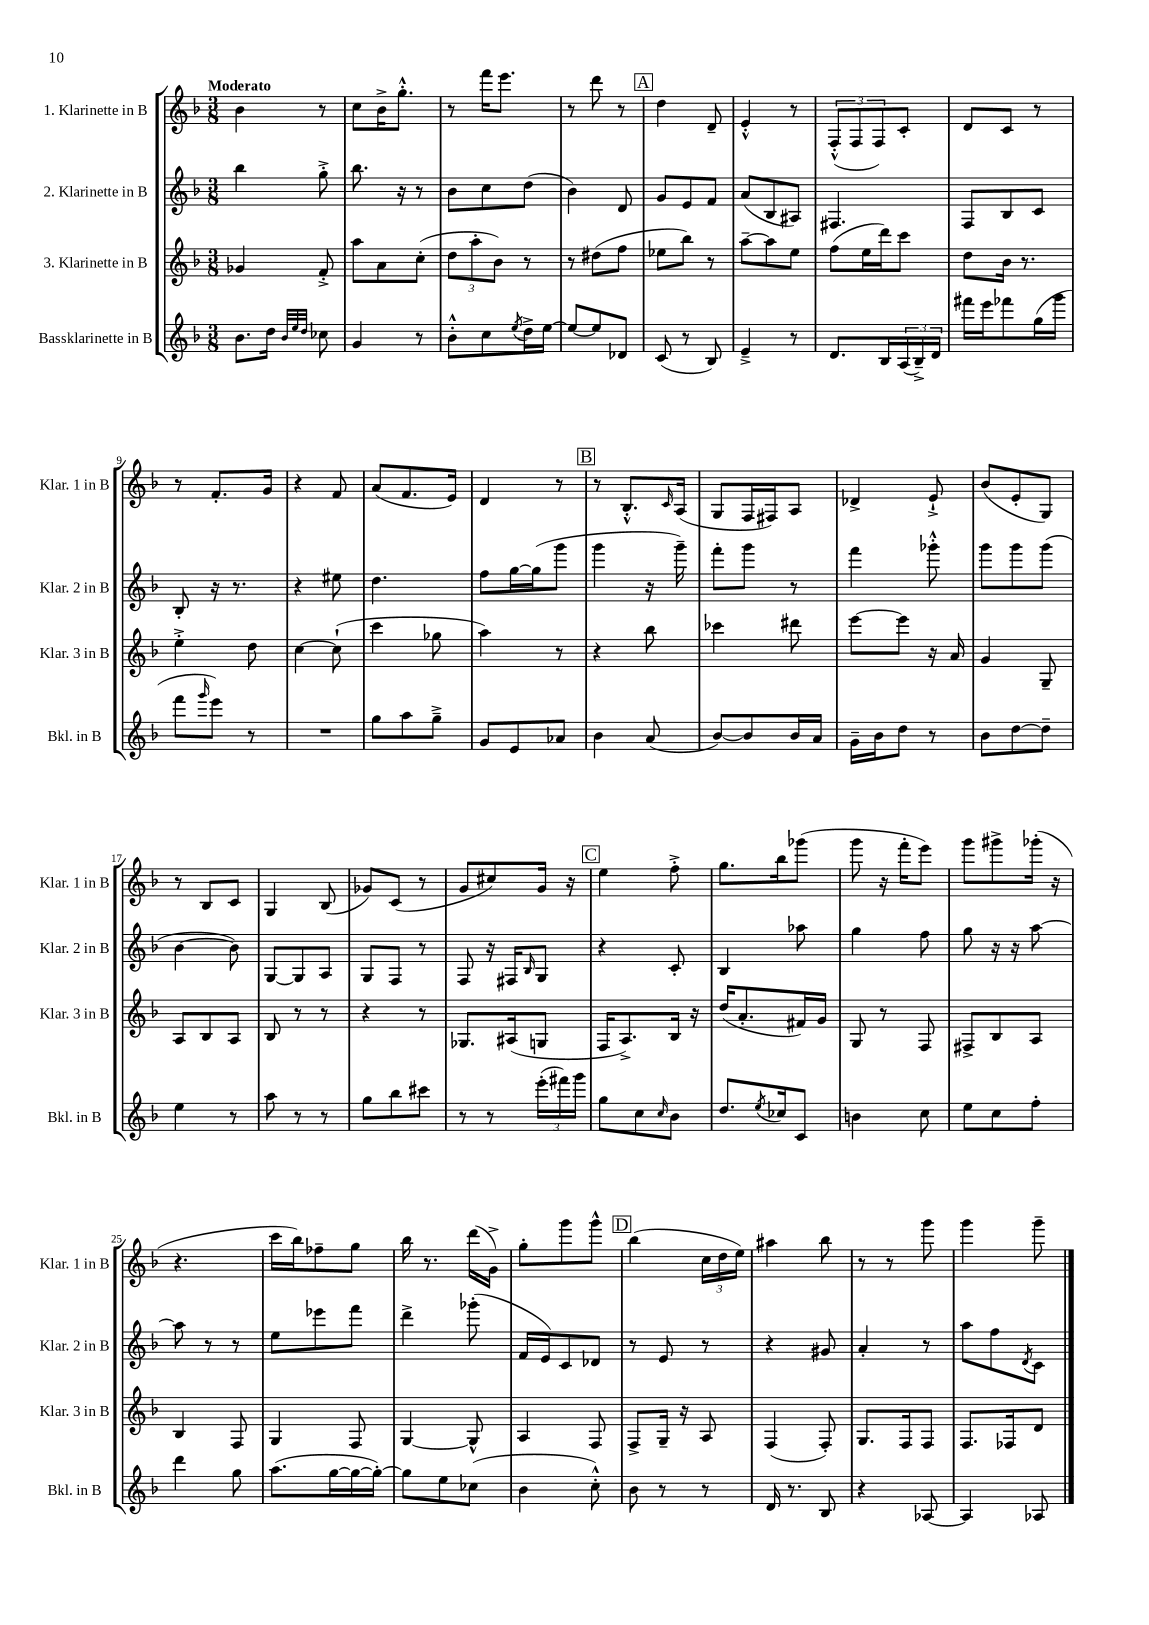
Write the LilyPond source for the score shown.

<<
\new StaffGroup <<
\new Staff = "s0" \with { instrumentName = "1. Klarinette in B" shortInstrumentName = "Klar. 1 in B" } {
    \clef treble \key f \major \numericTimeSignature \time 3/8 \tempo "Moderato"
    bes'4 r8 |
    c''8 bes'16-> g''8.-.-^ |
    r8 f'''16 e'''8. |
    r8 d'''8 r8 |
    \mark \markup { \box "A" } d''4 d'8-- |
    e'4-.-^ r8 |
    \tuplet 3/2 { f8-.-^( f8 f8) } c'8-. |
    d'8 c'8 r8 |
    r8 f'8.-. g'16 |
    r4 f'8 |
    a'8( f'8. e'16) |
    d'4 r8 |
    \mark \markup { \box "B" } r8 bes8.-.-^ \grace { c'16 } a16( |
    g8 f16 fis16) a8 |
    des'4-> e'8-!-> |
    bes'8( e'8-. g8) |
    r8 bes8 c'8 |
    g4 bes8( |
    ges'8) c'8( r8 |
    g'8 cis''8) g'16 r16 |
    \mark \markup { \box "C" } e''4 f''8-.-> |
    g''8. bes''16 ges'''8( |
    g'''8 r16 f'''16-. e'''8) |
    g'''8 gis'''8-> ges'''16-.( r16 |
    r4. |
    c'''16 bes''16) fes''8-- g''8 |
    bes''16 r8. d'''16( g'16->) |
    g''8-. g'''8 g'''8-^ |
    \mark \markup { \box "D" } bes''4( \tuplet 3/2 { c''16 d''16 e''16) } |
    ais''4 bes''8 |
    r8 r8 g'''8 |
    g'''4 g'''8-- \bar "|." |
}
\new Staff = "s1" \with { instrumentName = "2. Klarinette in B" shortInstrumentName = "Klar. 2 in B" } {
    \clef treble \key f \major \numericTimeSignature \time 3/8
    bes''4 g''8-.-> |
    bes''8. r16 r8 |
    bes'8 c''8 d''8( |
    bes'4) d'8 |
    \mark \markup { \box "A" } g'8 e'8 f'8 |
    a'8( bes8 ais8) |
    fis4. |
    f8 bes8 c'8 |
    bes8-. r16 r8. |
    r4 eis''8 |
    d''4. |
    f''8 g''16~ g''16( g'''8 |
    \mark \markup { \box "B" } g'''4 r16 g'''16--) |
    f'''8-. g'''8 r8 |
    f'''4 ges'''8-.-^ |
    g'''8 g'''8 g'''8( |
    bes'4~ bes'8) |
    g8~ g8 a8 |
    g8 f8 r8 |
    f8 r16 fis16 \grace { bes16 } g8 |
    \mark \markup { \box "C" } r4 c'8-. |
    bes4 aes''8 |
    g''4 f''8 |
    g''8 r16 r16 a''8~ |
    a''8 r8 r8 |
    e''8 ees'''8 f'''8 |
    d'''4-> ges'''8-.( |
    f'16 e'16) c'8 des'8 |
    \mark \markup { \box "D" } r8 e'8 r8 |
    r4 gis'8 |
    a'4-. r8 |
    a''8 f''8 \acciaccatura { d'8 } c'8 \bar "|." |
}
\new Staff = "s2" \with { instrumentName = "3. Klarinette in B" shortInstrumentName = "Klar. 3 in B" } {
    \clef treble \key f \major \numericTimeSignature \time 3/8
    ges'4 f'8-.-> |
    a''8 a'8 c''8-.( |
    \tuplet 3/2 { d''8 a''8-. bes'8) } r8 |
    r8 dis''8( f''8 |
    \mark \markup { \box "A" } ees''8 bes''8) r8 |
    a''8~-- a''8 e''8 |
    f''8( e''16 d'''16) c'''8 |
    d''8 bes'16 r8. |
    e''4-.-> d''8 |
    c''4~ c''8-!( |
    c'''4 ges''8 |
    a''4) r8 |
    \mark \markup { \box "B" } r4 bes''8 |
    ces'''4 dis'''8 |
    e'''8~ e'''8 r16 a'16 |
    g'4 g8-- |
    a8 bes8 a8 |
    bes8 r8 r8 |
    r4 r8 |
    ges8. ais16( g8 |
    \mark \markup { \box "C" } f16 a8.->) bes16 r16 |
    d''16( a'8.-. fis'16) g'16 |
    g8 r8 f8 |
    fis8-> bes8 a8 |
    bes4 f8 |
    g4 f8 |
    g4~ g8-^ |
    a4 f8 |
    \mark \markup { \box "D" } f8-> g16-- r16 a8 |
    f4( f8-.) |
    g8. f16 f8 |
    f8. fes16 d'8 \bar "|." |
}
\new Staff = "s3" \with { instrumentName = "Bassklarinette in B" shortInstrumentName = "Bkl. in B" } {
    \clef treble \key f \major \numericTimeSignature \time 3/8
    bes'8. d''16 \grace { bes'32 e''32 d''32 } ces''8 |
    g'4 r8 |
    bes'8-.-^ c''8 \acciaccatura { e''8 } d''16-> e''16~ |
    e''8~ e''8 des'8 |
    \mark \markup { \box "A" } c'8( r8 bes8) |
    e'4---> r8 |
    d'8. bes16 \tuplet 3/2 { a16( bes16--->) d'16 } |
    fis'''16 e'''16 fes'''8 g''16( g'''16 |
    f'''8 \grace { g'''16 } e'''8) r8 |
    R4. |
    g''8 a''8 g''8---> |
    g'8 e'8 aes'8 |
    \mark \markup { \box "B" } bes'4 a'8( |
    bes'8~) bes'8 bes'16 a'16 |
    g'16-- bes'16 d''8 r8 |
    bes'8 d''8~ d''8-- |
    e''4 r8 |
    a''8 r8 r8 |
    g''8 bes''8 cis'''8 |
    r8 r8 \tuplet 3/2 { e'''16-.( fis'''16) g'''16 } |
    \mark \markup { \box "C" } g''8 c''8 \grace { c''16 } bes'8 |
    d''8. \acciaccatura { e''8 } ces''16 c'8 |
    b'4 c''8 |
    e''8 c''8 f''8-. |
    d'''4 g''8 |
    a''8.( g''16~ g''16~ g''16~-.) |
    g''8 e''8 ces''8( |
    bes'4 c''8-.-^) |
    \mark \markup { \box "D" } bes'8 r8 r8 |
    d'16 r8. bes8 |
    r4 aes8~ |
    aes4 aes8 \bar "|." |
}
>>
>>
